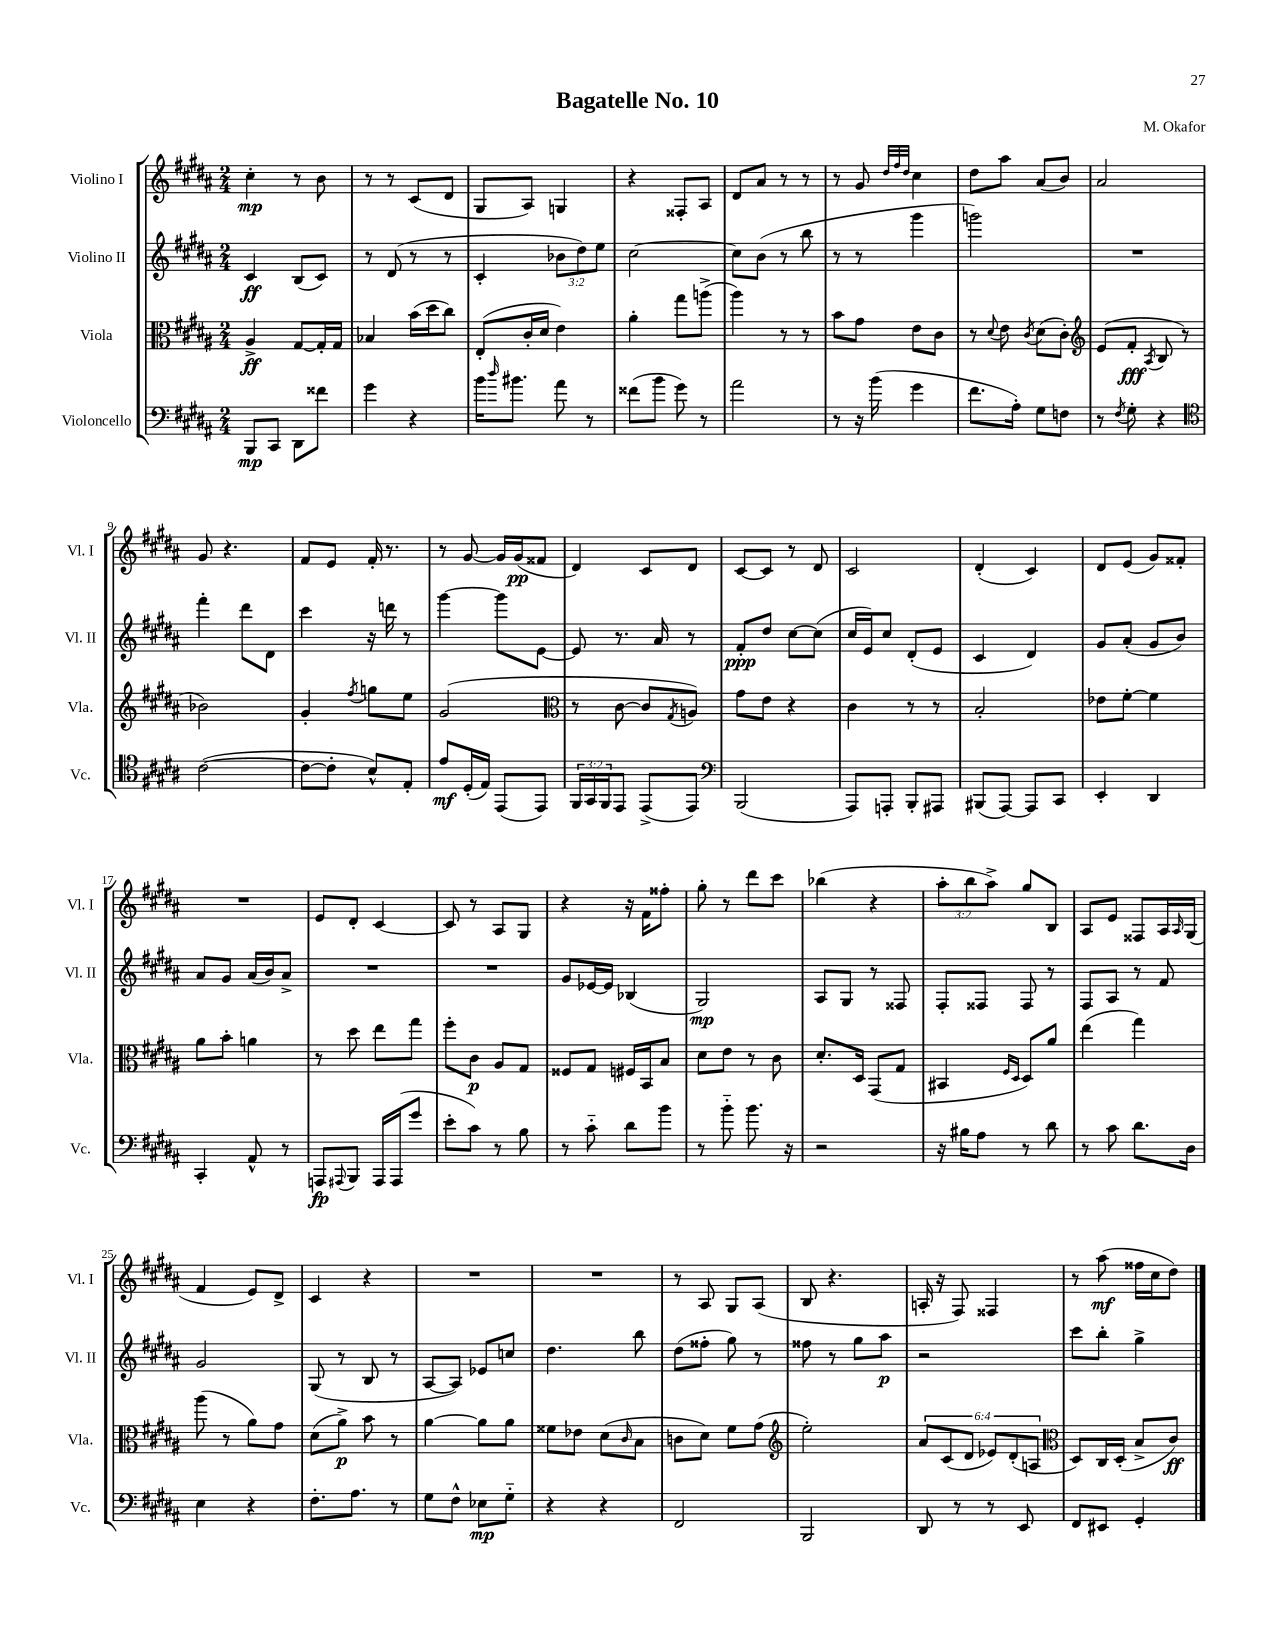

**kern	**kern	**kern	**kern
*staff4	*staff3	*staff2	*staff1
*clefF4	*clefC3	*clefG2	*clefG2
*k[f#c#g#d#a#]	*k[f#c#g#d#a#]	*k[f#c#g#d#a#]	*k[f#c#g#d#a#]
*M2/4	*M2/4	*M2/4	*M2/4
8BBB	4A#^	4c#	4cc#'
8CC#	.	.	.
8DD#	[8G#	(8B	8r
8f##	16G#']	8c#)	8b
.	16G#	.	.
=	=	=	=
4g#	4B-	8r	8r
.	.	(8d#	8r
4r	(16b	8r	(8c#
.	16dd#	.	.
.	8cc#)	8r	8d#
=	=	=	=
16b	(8E'	4c#'	8G#
16qqdd#	.	.	.
8.b#	.	.	.
.	16c#'	.	8A#)
.	16d#	.	.
8a#	4e)	12b-	4G
.	.	12dd#)	.
8r	.	.	.
.	.	12ee	.
=	=	=	=
(8f##	4a#'	[2cc#	4r
8b	.	.	.
8g#)	8gg#	.	8F##'
8r	(8aa^	.	8A#
=	=	=	=
2a#	4aa#)	8cc#]	8d#
.	.	(8b	8a#
.	8r	8r	8r
.	8r	8bb	8r
=	=	=	=
8r	8b	8r	8r
16r	8g#	8r	8g#
(16b	.	.	.
.	.	.	32qqdd#
.	.	.	32qqff#
.	.	.	32qqdd#
4g#	8e	4ggg#	4cc#
.	8c#	.	.
=	=	=	=
8.f#	8r	2ggg)	8dd#
.	8qqd#	.	.
.	8e	.	8aa#
16A#')	.	.	.
.	8qc#	.	.
8G#	(8d#	.	(8a#
8F	8c#')	.	8b)
=	=	=	=
*	*clefG2	*	*
8r	(8e	2r	2a#
8qF#	.	.	.
8G#'	8f#'	.	.
.	8qA#	.	.
4r	8B	.	.
.	8r	.	.
=	=	=	=
*clefC4	*	*	*
([2c#	2b-)	4fff#'	8g#
.	.	.	4.r
.	.	8ddd#	.
.	.	8d#	.
=	=	=	=
8c#_	4g#'	4ccc#	8f#
8c#']	.	.	8e
.	8qff#	.	.
8B^^)	8gg	16r	16f#'
.	.	16ddd	8.r
8E'	8ee	8r	.
=	=	=	=
8e	(2g#	[4ggg#	8r
(16D#'	.	.	[8g#
16E)	.	.	.
(8EE	.	8ggg#]	16g#]
.	.	.	(16g#
8EE)	.	[8e	8f##
=	=	=	=
*	*clefC3	*	*
24FF#	8r	8e]	4d#)
24GG#	.	.	.
24FF#	.	.	.
8EE	[8c#	8.r	.
(8EE^	8c#]	.	8c#
.	.	16a#	.
.	8qG#	.	.
8EE)	8A)	8r	8d#
=	=	=	=
*clefF4	*	*	*
(2BBB	8g#	8f#'	[8c#
.	8e	8dd#	8c#]
.	4r	[8cc#	8r
.	.	(8cc#]	8d#
=	=	=	=
8AAA#)	4c#	16cc#	2c#
.	.	16e)	.
8AAA'	.	8cc#	.
8BBB'	8r	(8d#'	.
8AAA#	8r	8e	.
=	=	=	=
(8BBB#	2B'	4c#	(4d#'
[8AAA#)	.	.	.
8AAA#]	.	4d#)	4c#)
8CC#	.	.	.
=	=	=	=
4EE'	8e-	8g#	8d#
.	[8f#'	(8a#'	(8e
4DD#	4f#]	8g#	8g#)
.	.	8b)	8f##'
=	=	=	=
4CC#'	8a#	8a#	2r
.	8b'	8g#	.
8AA#^^	4a	(16a#	.
.	.	16b)	.
8r	.	8a#^	.
=	=	=	=
8AAA	8r	2r	8e
8qqAAA#	.	.	.
8BBB	8dd#	.	8d#'
16AAA#	8ee	.	[4c#
(16AAA#	.	.	.
8g#	8gg#	.	.
=	=	=	=
8e'	8ff#'	2r	8c#]
8c#)	8c#	.	8r
8r	8A#	.	8A#
8B	8G#	.	8G#
=	=	=	=
8r	8F##	8g#	4r
8c#'~	8G#	[16e-	.
.	.	16e-]	.
8d#	16F#	(4B-	16r
.	16BB	.	16f#
8b	8B	.	8ff##'
=	=	=	=
8r	8d#	2G#)	8gg#'
8b'~	8e	.	8r
8.b	8r	.	8ddd#
.	8c#	.	8ccc#
16r	.	.	.
=	=	=	=
2r	8.d#'	8A#	(4bb-
.	.	8G#	.
.	16D#	.	.
.	(8GG#	8r	4r
.	8G#	8F##	.
=	=	=	=
16r	4BB#	8F#'	12aa#'
16B#	.	.	.
.	.	.	12bb
8A#	.	8F##	.
.	.	.	12aa#^)
.	16qqF#	.	.
.	16qqD#	.	.
8r	8D#)	8F##	8gg#
8d#	8a#	8r	8B
=	=	=	=
8r	(4ee	8F#	8A#
8c#	.	8A#	8e
8.d#	4gg#)	8r	8F##
.	.	8f#	16A#
.	.	.	16qqA#
16D#	.	.	(16G#
=	=	=	=
4E	(8aa#	2g#	4f#
.	8r	.	.
4r	8a#)	.	8e)
.	8g#	.	8d#^
=	=	=	=
8.F#'	(8d#	(8G#	4c#
.	8a#^)	8r	.
8.A#	.	.	.
.	8b	8B	4r
8r	8r	8r	.
=	=	=	=
8G#	[4a#	[8A#	2r
8F#^^	.	8A#])	.
8E-	8a#]	8e-	.
8G#'~	8a#	8cc	.
=	=	=	=
4r	8f##	4.dd#	2r
.	8e-	.	.
4r	(8d#	.	.
.	16qqc#	.	.
.	8B	8bb	.
=	=	=	=
2FF#	8c	(8dd#	8r
.	8d#)	8ff##'	8A#
.	8f#	8gg#)	8G#
.	(8g#	8r	(8A#
=	=	=	=
*	*clefG2	*	*
2BBB	2ee')	8ff##	8B
.	.	8r	4.r
.	.	8gg#	.
.	.	8aa#	.
=	=	=	=
8DD#	12a#	2r	16A'
.	.	.	16r
.	(12c#	.	.
8r	.	.	8F#)
.	12d#	.	.
8r	12e-)	.	4F##
.	(12d#'	.	.
8EE	.	.	.
.	12A	.	.
=	=	=	=
*	*clefC3	*	*
8FF#	8D#)	8ccc#	8r
8EE#	16C#	8bb'	(8aa#
.	(16D#'	.	.
4GG#'	8B^	4gg#^	16ff##
.	.	.	16cc#
.	8c#)	.	8dd#)
==	==	==	==
*-	*-	*-	*-
